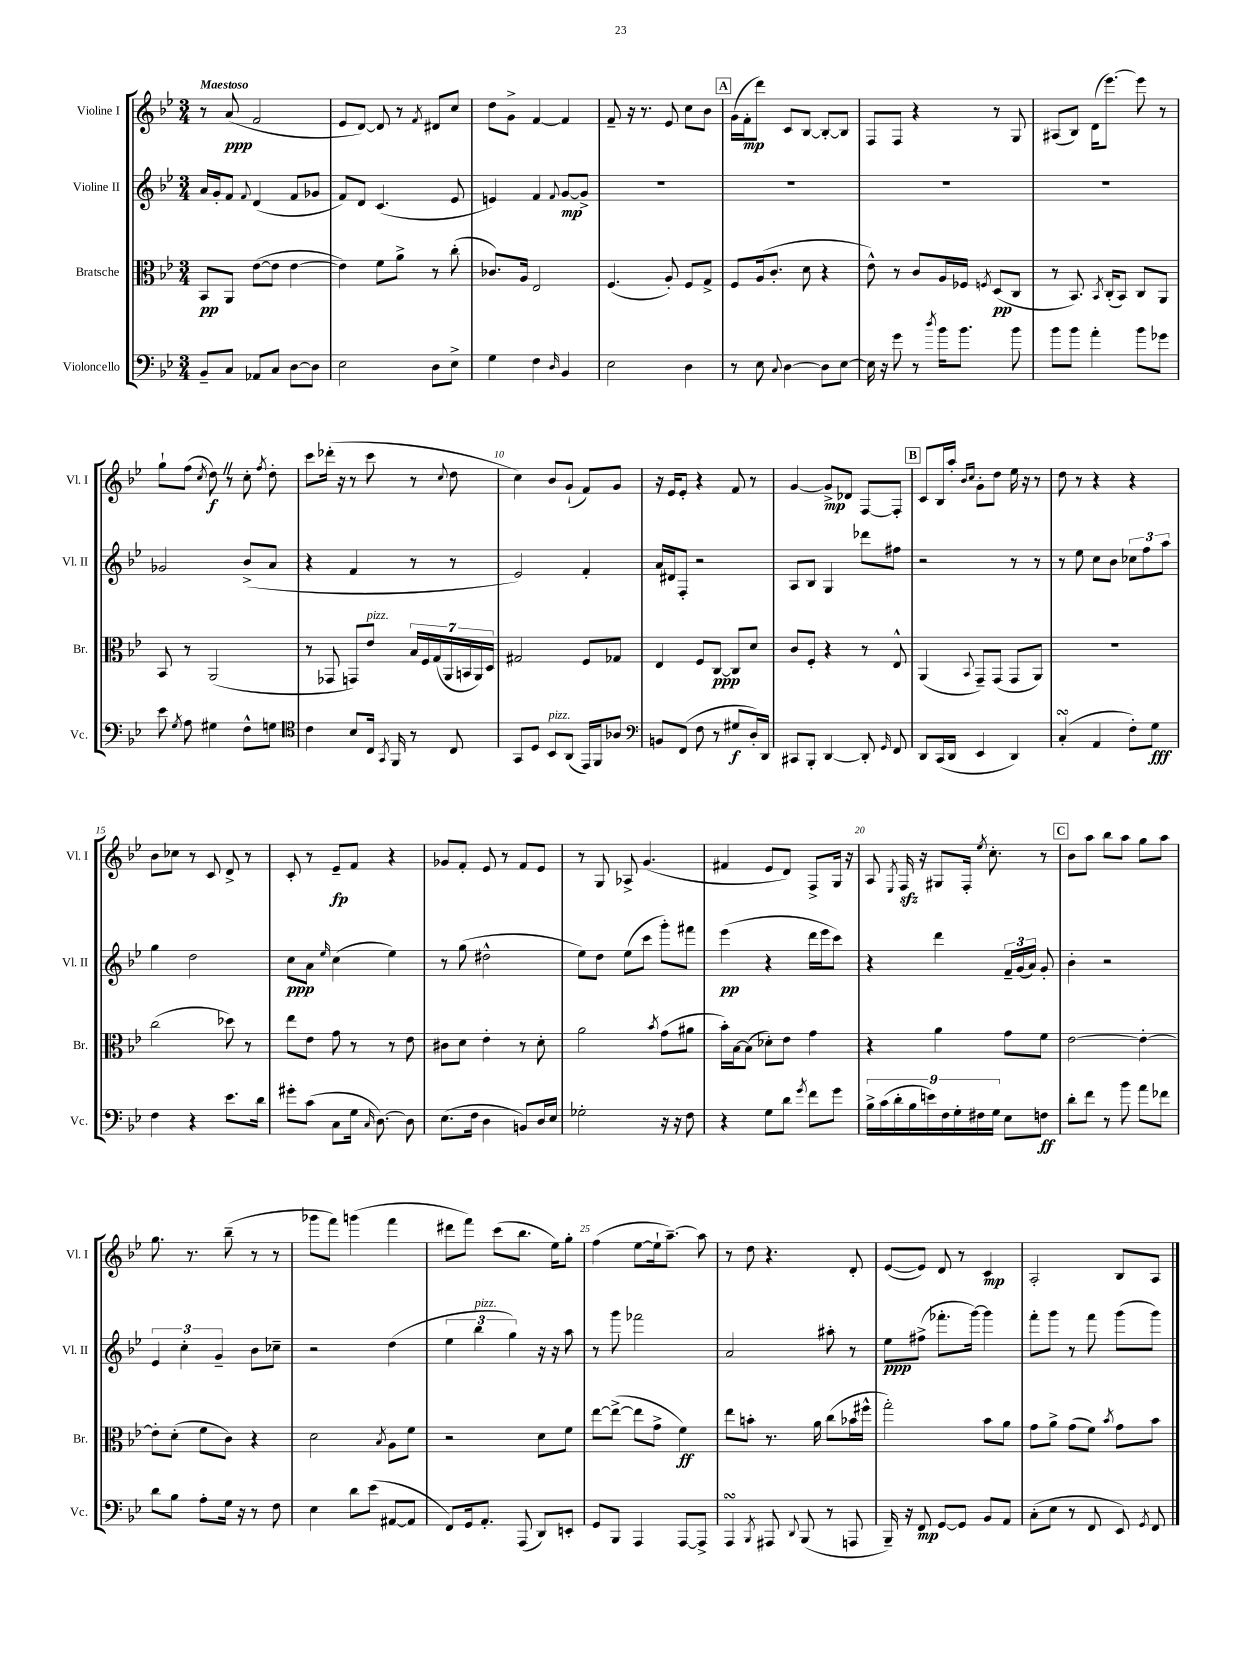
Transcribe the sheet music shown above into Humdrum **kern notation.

**kern	**kern	**kern	**kern
*staff4	*staff3	*staff2	*staff1
*clefF4	*clefC3	*clefG2	*clefG2
*k[b-e-]	*k[b-e-]	*k[b-e-]	*k[b-e-]
*M3/4	*M3/4	*M3/4	*M3/4
8BB-~	8BB-	16a	8r
.	.	16g'	.
8C	8AA	8f	(8a
.	.	8qqf	.
8AA-	([8e-	(4d	2f
8C	8e-]	.	.
[8D	[4e-	8f	.
8D]	.	8g-	.
=	=	=	=
2E-	4e-])	8f)	8e-
.	.	8d	[8d)
.	8f	(4.c	8d]
.	8a^	.	8r
.	.	.	8qf
8D	8r	.	8d#
8E-^	(8cc'	8e-	8cc
=	=	=	=
4G	8.c-)	4e)	8dd
.	.	.	8g^
.	16A	.	.
4F	2E-	4f	[4f
16qqD	.	8qqf	.
4BB-	.	[8g	4f]
.	.	8g^]	.
=	=	=	=
2E-	(4.F	2.r	8f~
.	.	.	16r
.	.	.	8.r
.	8A')	.	8e-
4D	8F	.	8cc
.	8G^	.	8b-
=	=	=	=
8r	8F	2.r	(16g
.	.	.	16f'
8E-	(16A	.	8ddd)
.	8.c'	.	.
8qqC	.	.	.
[4D	.	.	8c
.	8d	.	[8B-
8D]	4r	.	8B-'_
[8E-	.	.	8B-]
=	=	=	=
16E-]	8e-^^)	2.r	8F
16r	.	.	.
8g	8r	.	8F
8r	8c	.	4r
8qdd	.	.	.
16b-	16A	.	.
8.b-	16F-	.	.
.	8qF	.	.
.	(8D	.	8r
8b-	8C	.	8G
=	=	=	=
8b-	8r	2.r	(8A#
8b-	8.BB-)	.	8B-)
4a'	.	.	(16d
.	8qBB-	.	.
.	(16C'	.	[8.eee-)
.	8BB-)	.	.
8b-	8C	.	8eee-]
8g-	8AA	.	8r
=	=	=	=
8e-	8BB-	2g-	8gg`
8qG	.	.	.
8A	8r	.	(8ff
.	.	.	8qcc
4G#	(2AA	.	8dd)
.	.	.	8r
8F^^	.	(8b-^	8cc'
.	.	.	8qff
8G	.	8a	8dd'
=	=	=	=
*clefC4	*	*	*
4c	8r	4r	8ccc
.	8GG-	.	(16ddd-'
.	.	.	16r
8B-	8GG)	4f	8r
16C	8e-	.	8ccc
8qGG	.	.	.
16FF	.	.	.
8r	28B-	8r	8r
.	28F	.	.
.	(28G	.	.
.	28AA	.	.
.	.	.	8qqcc
8C	.	8r	8dd
.	28BB	.	.
.	28AA)	.	.
.	28D	.	.
=	=	=	=
8GG	2G#	2e-)	4cc)
8D	.	.	.
8BB-	.	.	8b-
(8AA	.	.	(8g`
16EE-)	8F	4f'	8f)
16FF	.	.	.
8A-	8G-	.	8g
=	=	=	=
*clefF4	*	*	*
8BB	4E-	16a	16r
.	.	16d#	16e-
(8FF	.	8F'	8e-'
8F	8F	2r	4r
8r	[8C	.	.
8G#	8C]	.	8f
16D')	8d	.	8r
16DD	.	.	.
=	=	=	=
8CC#	8c	8A	[4g
8BBB-'	8F'	8B-	.
[4DD	4r	4G	8g^]
.	.	.	8d-
8DD']	8r	8ddd-	[8F
16qqGG	.	.	.
8FF	8E-^^	8ff#	8F']
=	=	=	=
8DD	(4AA	2r	8c
(16CC	.	.	16B-
16DD	.	.	16aa'
.	.	.	16qqb-
.	8qqBB-	.	16qqcc
4EE-	8GG~)	.	8g'
.	(8GG	.	8dd
4DD)	8GG	8r	16ee-
.	.	.	16r
.	8AA)	8r	8r
=	=	=	=
(4C'	2.r	8r	8dd
.	.	8ee-	8r
4AA	.	8cc	4r
.	.	8b-	.
8F')	.	12cc-	4r
.	.	12ff	.
8G	.	.	.
.	.	12aa	.
=	=	=	=
4F	(2cc	4gg	8b-
.	.	.	8cc-
4r	.	2dd	8r
.	.	.	8c
8.e-	8dd-)	.	8d^
.	8r	.	8r
16d	.	.	.
=	=	=	=
8g#'	8ee-	8cc	8c'
(8c	8e-	8a	8r
.	.	16qqee-	.
8C	8g	(4cc	8e-~
16G	8r	.	8f
16qqC	.	.	.
[8.D)	.	.	.
.	8r	4ee-)	4r
8D]	8e-	.	.
=	=	=	=
(8.E-	8c#	8r	8g-
.	8d	(8gg	8f'
16F	.	.	.
4D	4e-'	2dd#^^	8e-
.	.	.	8r
8BB)	8r	.	8f
16D	8d'	.	8e-
16E-	.	.	.
=	=	=	=
2G-'	2a	8ee-)	8r
.	.	8dd	8G
.	.	(8ee-	8A-^
.	.	8ccc	(4.g
.	8qb-	.	.
16r	(8g	8ggg')	.
16r	.	.	.
8F	8a#	8fff#	.
=	=	=	=
4r	16b-')	(4eee-	4f#
.	[16B-	.	.
.	(8B-]	.	.
8G	8d-')	4r	8e-
8d	8e-	.	8d)
8qg	.	.	.
8f	4g	16ddd	8F^
.	.	16eee-	.
8g	.	8ccc)	16G
.	.	.	16r
=	=	=	=
18B-^	4r	4r	8A
(18c	.	.	.
18d'	.	.	.
.	.	.	8qE-
.	.	.	16F
18B-	.	.	.
.	.	.	16r
18e)	.	.	.
.	4a	4ddd	8G#
18F	.	.	.
18G'	.	.	.
.	.	.	16F'
18F#	.	.	.
.	.	.	8qee-
.	.	.	8.cc'
18G	.	.	.
8E-	8g	24f~	.
.	.	(24g	.
.	.	24a)	.
8F	8f	8g'	8r
=	=	=	=
8d'	[2e-	4b-'	8b-
8f	.	.	8aa
8r	.	2r	8bb-
8b-	.	.	8aa
8a	4e-'_	.	8gg
8f-	.	.	8aa
=	=	=	=
8d	8e-']	6e-	8.gg
8B-	(8d'	.	.
.	.	6cc'	.
.	.	.	8.r
8A'	8f	.	.
.	.	6g~	.
16G	8c)	.	(8bb-~
16r	.	.	.
8r	4r	8b-	8r
8F	.	8cc-~	8r
=	=	=	=
4E-	2d	2r	8ggg-
.	.	.	8fff)
8d	.	.	(4ggg
(8e-	.	.	.
.	8qB-	.	.
[8AA#	8A	(4dd	4fff
8AA#]	8f	.	.
=	=	=	=
8FF)	2r	6ee-	8ddd#
16GG	.	.	8fff)
.	.	6bb-	.
8.AA'	.	.	.
.	.	.	(8ccc
.	.	6gg)	.
(8AAA	.	.	8.bb-
8DD)	8d	16r	.
.	.	16r	16ee-)
8EE'	8f	8aa	8gg'
=	=	=	=
8GG	[8ee-	8r	(4ff
8BBB-	(8ee-^_	8ggg	.
4AAA	8ee-]	2fff-	[8ee-
.	8g^	.	16ee-`]
.	.	.	[8.aa~)
[8AAA	4f)	.	.
8AAA^]	.	.	8aa]
=	=	=	=
4AAA	8ee-	2a	8r
.	8b'	.	8dd
8qBBB-	.	.	.
8AAA#	8.r	.	4.r
8qqDD	.	.	.
(8BBB-	.	.	.
.	16a	.	.
8r	(8cc	8aa#'	.
8AAA	16b-	8r	8d'
.	16ff#^^	.	.
=	=	=	=
16BBB-~)	2gg')	8ee-	([8e-
16r	.	.	.
8FF	.	(8ff#^	8e-])
[8GG	.	8.fff-'	8d
8GG]	.	.	8r
.	.	[16ggg)	.
8BB-	8b-	4ggg]	4c
8AA	8a	.	.
=	=	=	=
(8C'	8g	8fff'	2A'
8E-	8a^	8ggg	.
8r	(8g	8r	.
8FF	8f)	8fff	.
.	8qb-	.	.
8EE-)	8g	(8ggg	8B-
8qGG	.	.	.
8FF	8b-	8ggg)	8A
==	==	==	==
*-	*-	*-	*-
